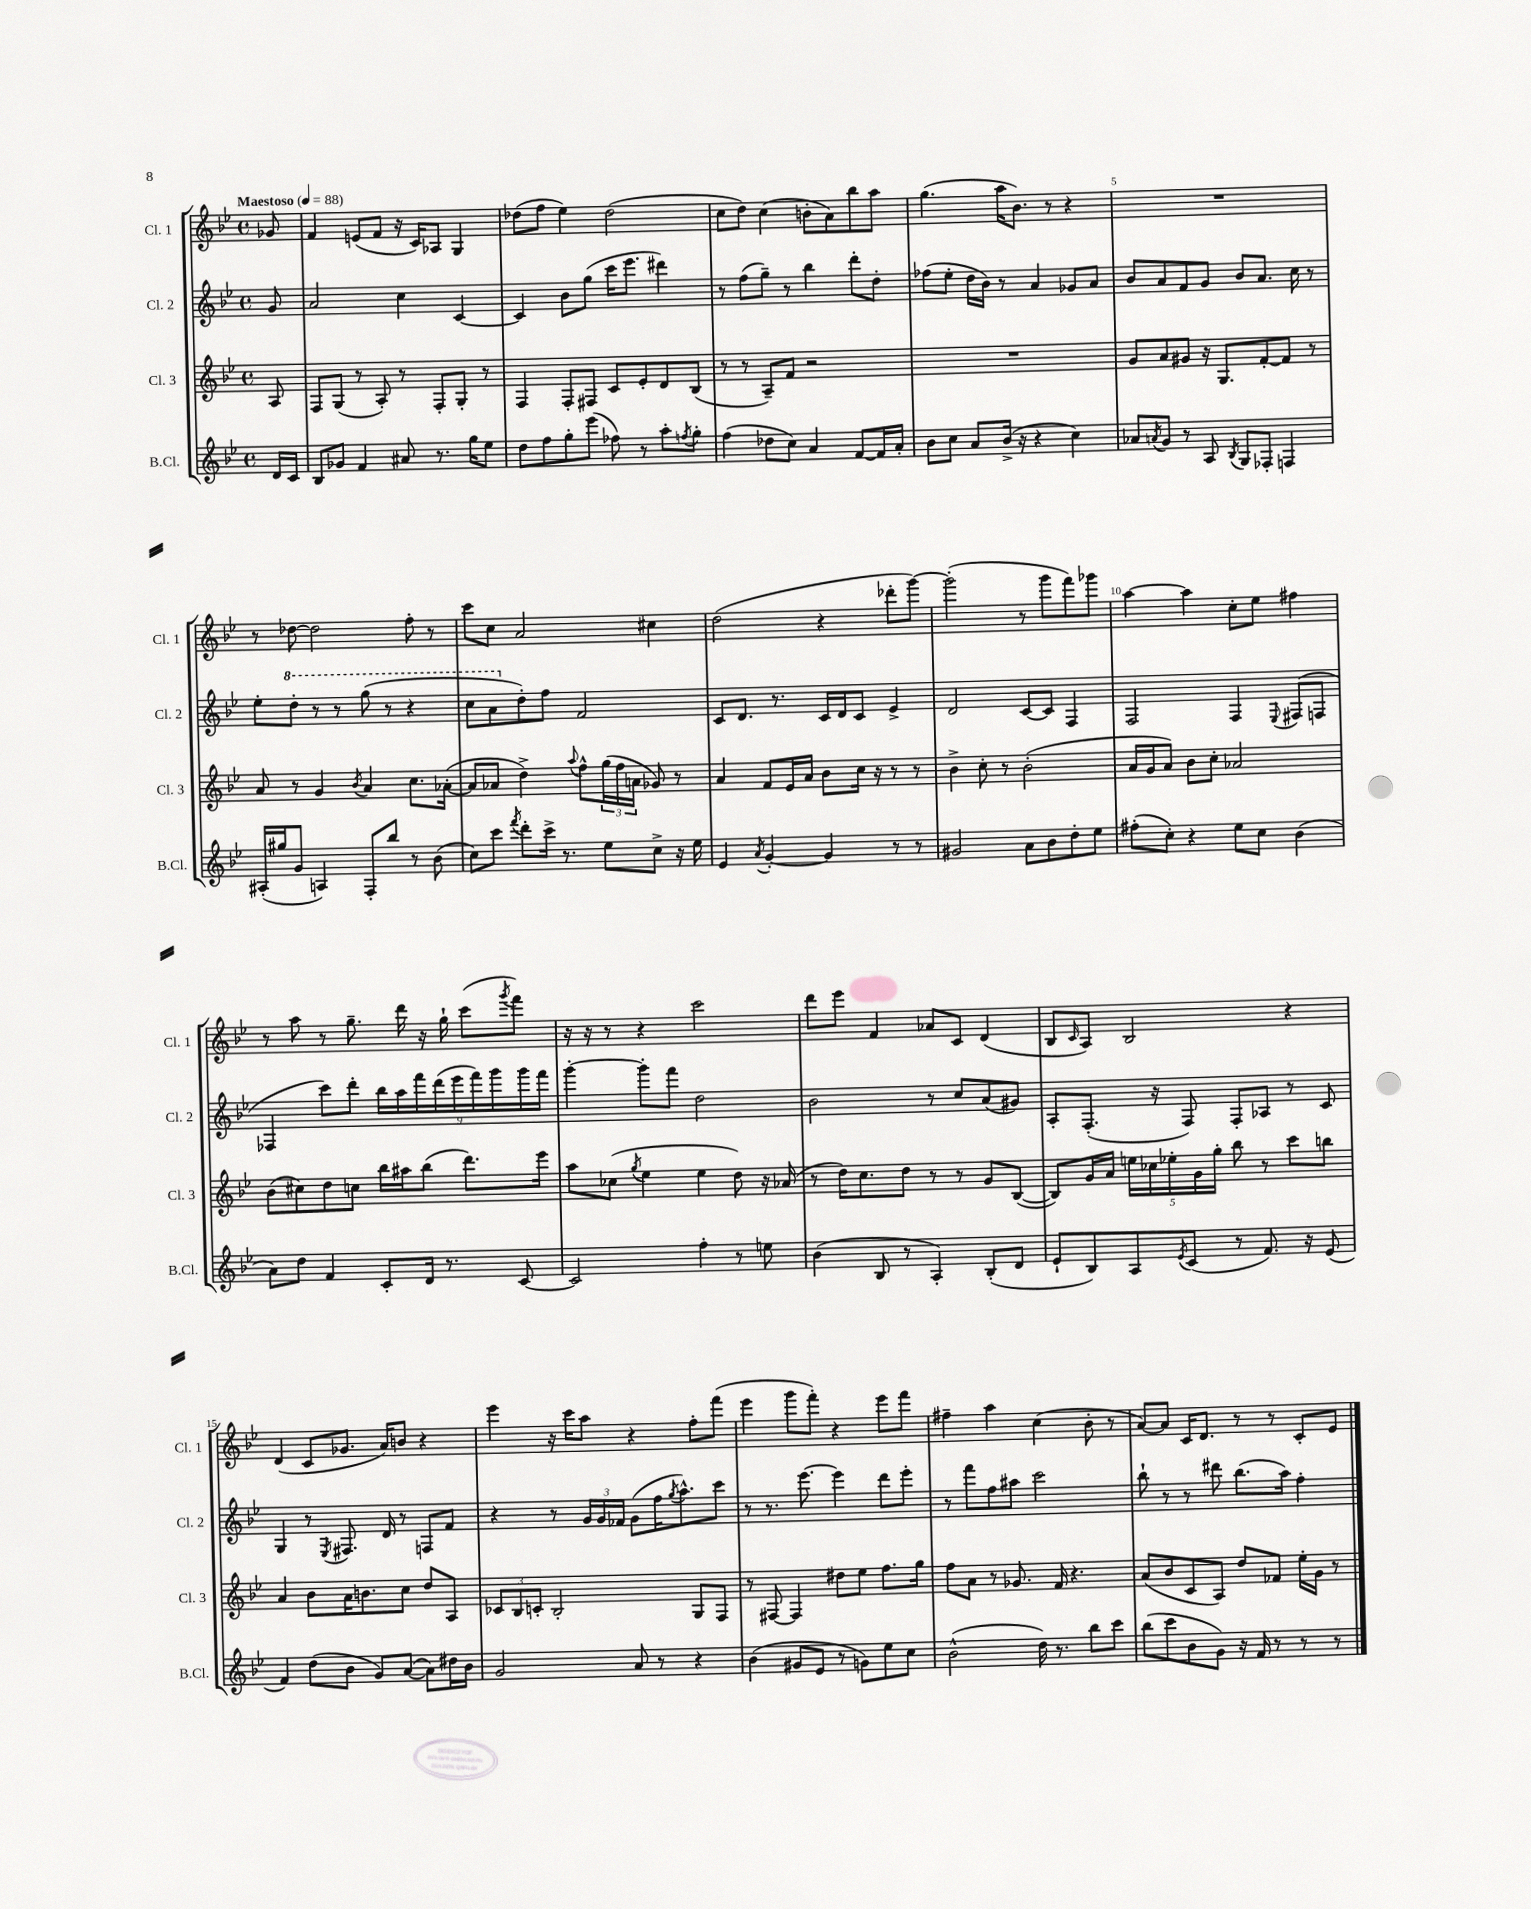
<<
\new StaffGroup <<
\new Staff = "s0" \with { instrumentName = "Cl. 1" shortInstrumentName = "Cl. 1" } {
    \clef treble \key bes \major \defaultTimeSignature \time 4/4 \partial 8 \tempo "Maestoso" 4 = 88
    ges'8 |
    f'4 e'8( f'8 r16 c'16) aes8 g4 |
    des''8( f''8 ees''4) des''2( |
    c''8 d''8) c''4( b'8-. a'8) bes''8 a''8 |
    g''4.( a''16 bes'8.) r8 r4 |
    R1 |
    r8 des''8~ des''2 f''8-. r8 |
    c'''8 c''8 a'2 cis''4 |
    d''2( r4 des'''8-. g'''8~) |
    g'''2-.( r8 g'''8 f'''8) ges'''8 |
    a''4~ a''4 c''8-. ees''8 fis''4 |
    r8 a''8 r8 g''8.-- d'''16 r16 g''16-! c'''8( \acciaccatura { g'''8 } f'''8) |
    r16 r16 r8 r4 c'''2 |
    d'''8 ees'''8 f'4 aes'8 c'8 d'4( |
    bes8 \grace { c'16 } a8) bes2 r4 |
    d'4( c'8 ges'8. a'16) b'8 r4 |
    ees'''4 r16 c'''16 a''8 r4 f''8-. f'''8( |
    ees'''4 g'''8 f'''8-.) r4 ees'''8 f'''8 |
    fis''4-- a''4 c''4( bes'8-. r8 |
    a'8~) a'8 c'16 d'8. r8 r8 c'8-. ees'8 \bar "|." |
}
\new Staff = "s1" \with { instrumentName = "Cl. 2" shortInstrumentName = "Cl. 2" } {
    \clef treble \key bes \major \defaultTimeSignature \time 4/4 \partial 8
    g'8 |
    a'2 c''4 c'4~ |
    c'4 bes'8 g''8( c'''16 ees'''8. dis'''4) |
    r8 f''8( g''8--) r8 bes''4 d'''8-. d''8-. |
    fes''8( ees''8-. d''16 bes'16) r8 a'4 ges'8 a'8 |
    bes'8 a'8 f'8 g'8 bes'8 a'8. c''16 r8 |
    ees''8-. \ottava #1 d'''8-. r8 r8 g'''8( r8 r4 |
    c'''8 a''8 \ottava #0 d''8-.) f''8 f'2 |
    c'8 d'8. r8. c'16 d'16 c'8 ees'4-> |
    d'2 c'8~ c'8 f4 |
    f2 f4 \appoggiatura { ees8 } fis8( f8 |
    fes4 c'''8) d'''8-. \tuplet 9/8 { bes''16 a''16 f'''16 d'''16( ees'''16 f'''16) g'''16 g'''16 f'''16 } |
    g'''4~-. g'''8-. f'''8 d''2 |
    bes'2 r8 c''8 a'8( gis'8) |
    a8-. f8.-.( r16 f8) f8-. aes8 r8 c'8 |
    g4 r8 \acciaccatura { ees8 } fis8. d'16 r8 f8 f'8 |
    r4 r8 \tuplet 3/2 { g'16 g'16 fes'16 } g'8( f''16 \acciaccatura { g''8 } a''8.-^) c'''8 |
    r8 r8. ees'''8.~ ees'''4 d'''8 ees'''8-. |
    r8 f'''8 f''8 ais''8 c'''2 |
    bes''8-! r8 r8 dis'''8 bes''8.( a''16) f''4-. \bar "|." |
}
\new Staff = "s2" \with { instrumentName = "Cl. 3" shortInstrumentName = "Cl. 3" } {
    \clef treble \key bes \major \defaultTimeSignature \time 4/4 \partial 8
    a8 |
    f8 g8( r8 a8-.) r8 f8-. g8-. r8 |
    f4 f8-. fis8 c'8 ees'8-. d'8 bes8( |
    r8 r8 a8--) f'8 r2 |
    R1 |
    g'8 a'8 gis'8 r16 g8. f'8~-. f'8 r8 |
    a'8 r8 g'4 \acciaccatura { bes'8 } a'4 c''8. aes'16~-.( |
    aes'8 aes'8 d''4->) \appoggiatura { a''8 } f''8-^ \tuplet 3/2 { g''16( f''16 a'16 } ges'8) r8 |
    a'4 f'8 ees'16 a'16 bes'8 c''16 r16 r8 r8 |
    bes'4-> c''8-. r8 bes'2-.( |
    a'16 g'16 a'8) bes'8 c''8-. aes'2 |
    bes'8( cis''8) d''8 c''8 bes''16 ais''16 bes''8( d'''8.) ees'''16 |
    a''8 ces''8( \acciaccatura { g''8 } ees''4 ees''4 d''8) r16 aes'16( |
    r8 d''16) c''8. d''8 r8 r8 g'8 bes8~( |
    bes8) g'16 a'16 \tuplet 5/4 { e''16 ces''16 ees''16-. g'16 g''16-. } bes''8 r8 c'''8 b''8 |
    a'4 bes'8 a'16 b'8. c''8 d''8 a8 |
    \tuplet 3/2 { ces'8 bes8 c'8-. } bes2-. g8 f8 |
    r8 fis8~ fis4 dis''8 ees''8 f''8. g''16 |
    f''8 a'8 r8 ges'8. f'16 r4. |
    a'8( bes'8 c'8 a8) d''8 fes'8 ees''16-. g'16 r8 \bar "|." |
}
\new Staff = "s3" \with { instrumentName = "B.Cl." shortInstrumentName = "B.Cl." } {
    \clef treble \key bes \major \defaultTimeSignature \time 4/4 \partial 8
    d'16 c'16 |
    bes8 ges'8 f'4 ais'8 r8. g''16 ees''8 |
    d''8 f''8 g''8-. ees'''8( fes''8) r8 a''8-. \acciaccatura { f''8 } g''8-. |
    f''4( des''8 c''8) a'4 f'8~ f'16 a'16-. |
    bes'8 c''8 a'8 bes'16->( r16 r4 c''4) |
    aes'8 \acciaccatura { a'8 } g'8 r8 a8 \acciaccatura { bes8 } g8 fes8-. f4 |
    ais16-.( gis''16 g'8 a4) f8-. bes''8 r8 bes'8( |
    c''8) c'''8 \acciaccatura { f'''8 } d'''8-. c'''16-> r8. ees''8 c''8-> r16 ees''16 |
    ees'4 \acciaccatura { a'8 } g'4~-. g'4 r8 r8 |
    gis'2 a'8 bes'8 d''8-. ees''8 |
    fis''8-.( c''8-.) r4 ees''8 c''8 bes'4( |
    a'8) d''8 f'4 c'8-. d'16 r8. c'8~ |
    c'2 f''4-. r8 e''8 |
    bes'4( bes8 r8 a4-.) bes8-.( d'8 |
    ees'8-! bes8) a8 \acciaccatura { ees'8 } c'8( r8 f'8.) r16 ees'8( |
    f'4) d''8( bes'8 g'8) a'8~( a'8) dis''16 bes'16 |
    g'2 a'8 r8 r4 |
    bes'4( gis'8 ees'8 r8 g'8) ees''8 c''8 |
    bes'2-^( d''16) r8. bes''8 c'''8 |
    bes''8( c'''8 bes'8 g'8) r16 f'16 r8 r8 r8 \bar "|." |
}
>>
>>
\layout { \context { \Score \override BarNumber.break-visibility = ##(#f #t #t) barNumberVisibility = #(every-nth-bar-number-visible 5) } }
